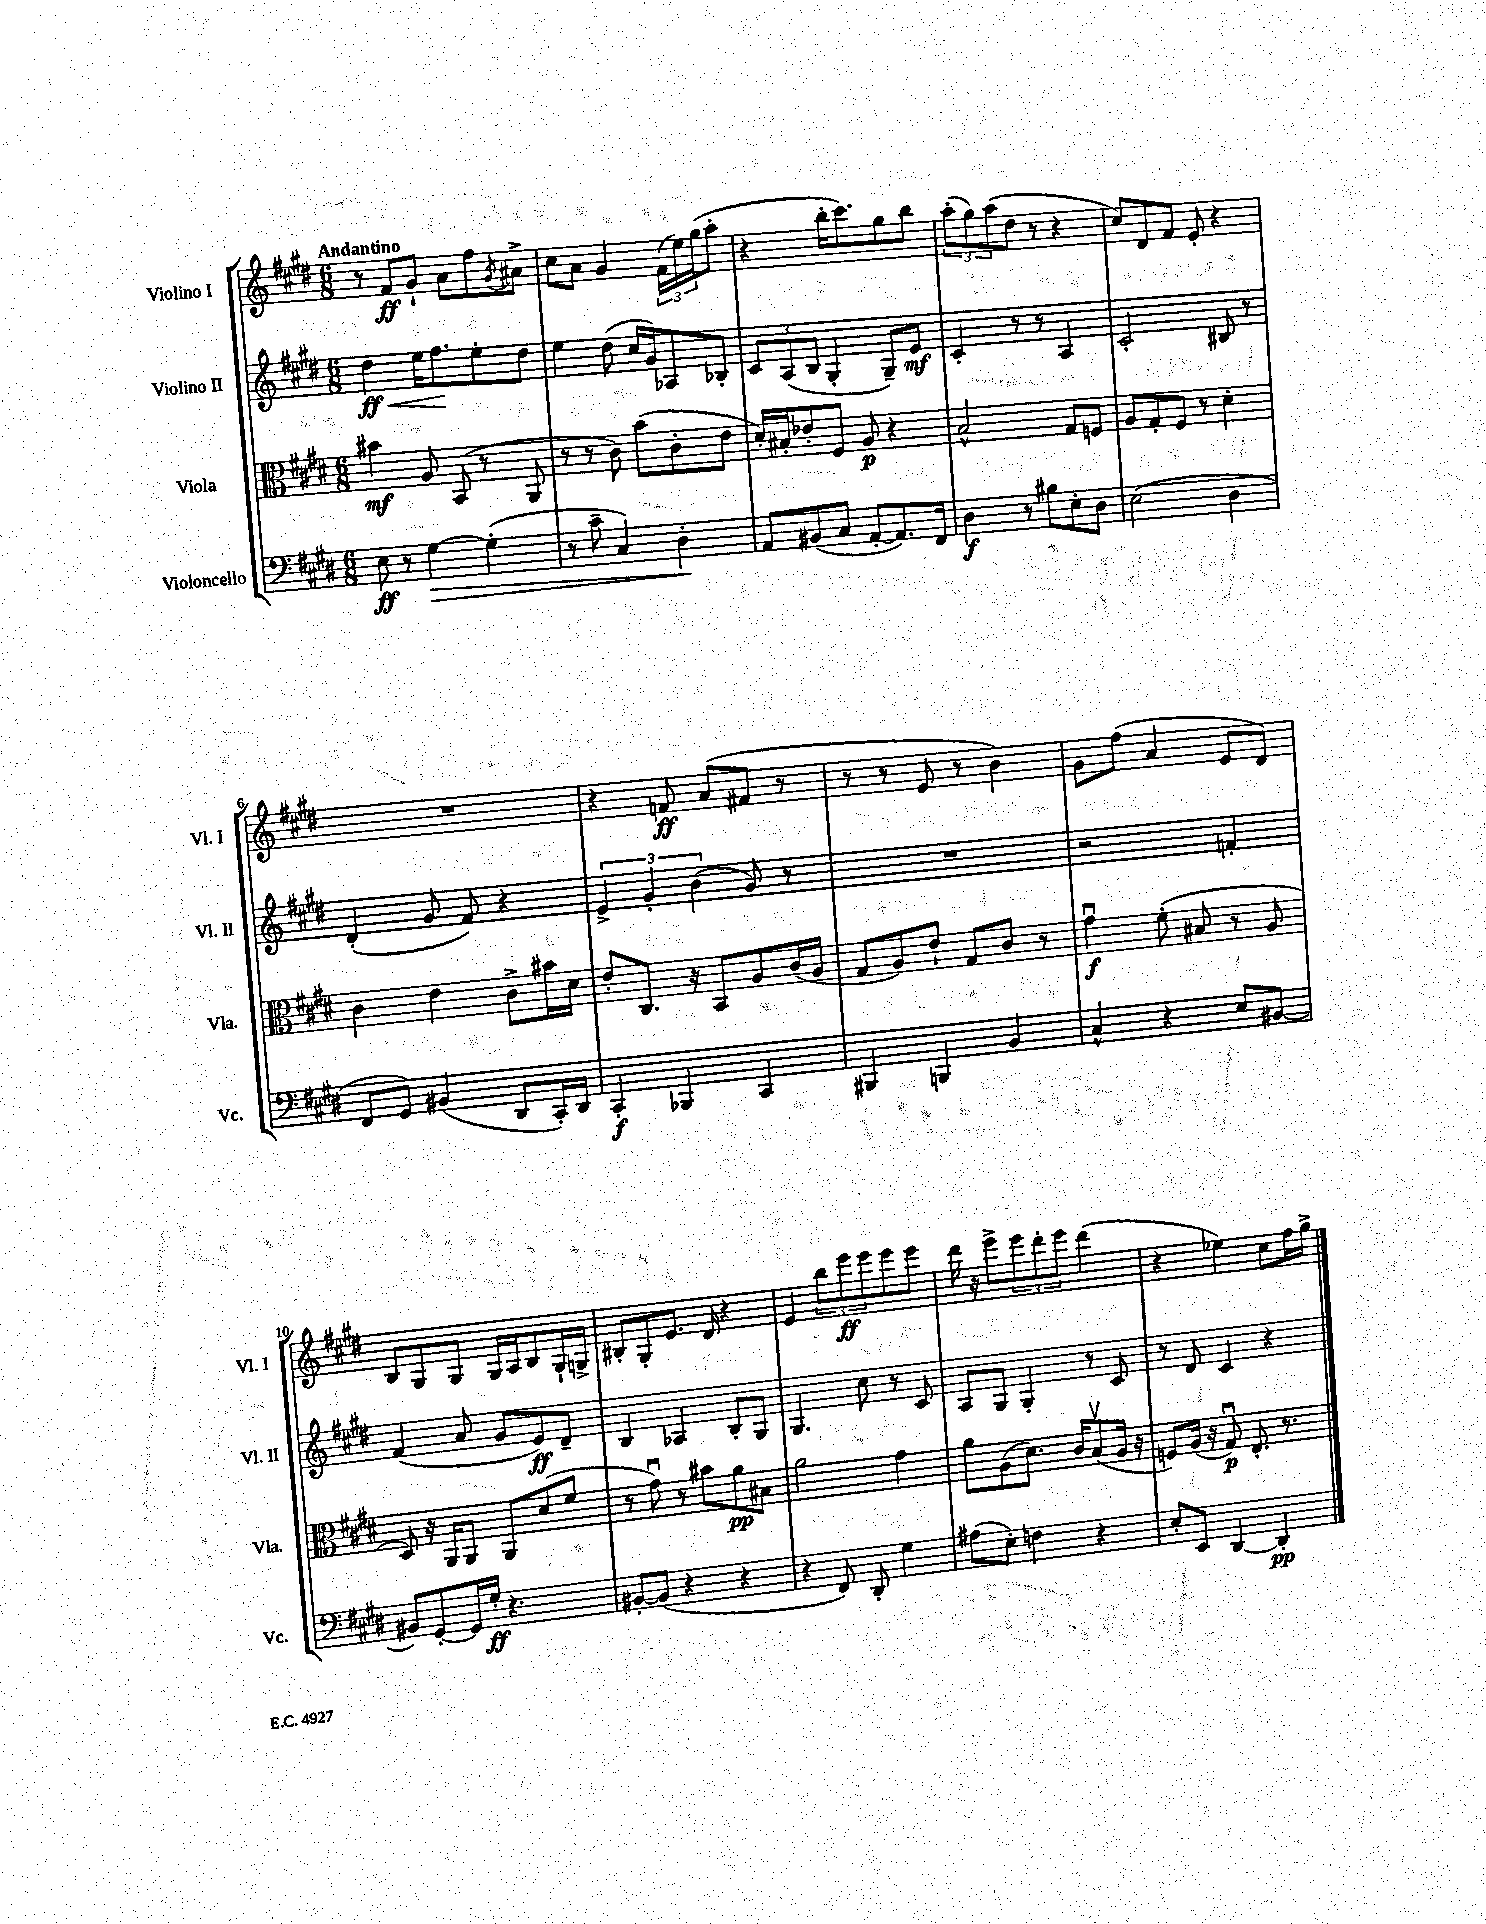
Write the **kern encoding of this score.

**kern	**dynam	**kern	**dynam	**kern	**dynam	**kern	**dynam
*part4	*part4	*part3	*part3	*part2	*part2	*part1	*part1
*staff4	*staff4	*staff3	*staff3	*staff2	*staff2	*staff1	*staff1
*I"Violoncello	*	*I"Viola	*	*I"Violino II	*	*I"Violino I	*
*I'Vc.	*	*I'Vla.	*	*I'Vl. II	*	*I'Vl. I	*
*clefF4	*	*clefC3	*	*clefG2	*	*clefG2	*
*k[f#c#g#d#]	*	*k[f#c#g#d#]	*	*k[f#c#g#d#]	*	*k[f#c#g#d#]	*
*M6/8	*	*M6/8	*	*M6/8	*	*M6/8	*
=1	=1	=1	=1	=1	=1	=1	=1
!	!	!	!	!	!	!LO:TX:a:B:t=Andantino	!
!	!	!	!	!	!LO:HP:b	!	!
8E\	ff	4b#X\	mf	4dd#\	< ff	8r	.
8r	.	.	.	.	.	8f#/L	ff
!	!LO:HP:b	!	!	!	!	!	!
[4G#\	>	8A/	.	16ee\KL	.	8g#`/J	.
.	.	.	.	8.ff#\	.	.	.
.	.	(8BB/	.	.	.	8a\L	.
(4G#'\]	.	8r	.	8ee'\	[	8ff#\	.
.	.	.	.	.	.	8qg#/	.
.	.	8AA/	.	8dd#\J	.	8a#X^\J	.
=2	=2	=2	=2	=2	=2	=2	=2
8r	.	8r	.	4ee\	.	8cc#\L	.
8c#~\	.	8r	.	.	.	8a\J	.
4C#/)	.	8c#\)	.	(8dd#\	.	4g#/	.
.	.	(8b\L	.	16cc#/LL	.	.	.
.	.	.	.	16g#/J)	.	.	.
4D#'\	.	8c#'\	.	8A-X/	.	(24f#\LL	.
.	.	.	.	.	.	24ee\)	.
.	.	.	.	.	.	(24gg#\J	.
.	.	8e\J	.	8B-X'/J	.	8aa'\J	.
.	]	.	.	.	.	.	.
=3	=3	=3	=3	=3	=3	=3	=3
8AA/L	.	16d#'/LL)	.	12c#/L	.	4r	.
.	.	16B#X'/J	.	.	.	.	.
.	.	.	.	(12A/	.	.	.
(8BB#X/	.	8e-X'/	.	.	.	.	.
.	.	.	.	12B/J	.	.	.
8C#/J	.	8F#/J	.	4G#'/	.	16bb'\KL	.
.	.	.	.	.	.	8.ccc#\)	.
[8AA'/L	.	8A/	p	.	.	.	.
8.AA/])	.	4r	.	8G#~/L)	.	8gg#\	.
.	.	.	.	8e/J	mf	8bb\J	.
16FF#/Jk	.	.	.	.	.	.	.
=4	=4	=4	=4	=4	=4	=4	=4
4D#\	f	2B^^/	.	4c#'/	.	(12aa'\L	.
.	.	.	.	.	.	12gg#\)	.
.	.	.	.	.	.	(12aa\	.
8r	.	.	.	8r	.	8dd#\J	.
8B#X\L	.	.	.	8r	.	8r	.
8E'\	.	8G#/L	.	4A/	.	4r	.
8D#\J	.	8Fn/J	.	.	.	.	.
=5	=5	=5	=5	=5	=5	=5	=5
(2E\	.	8A/L	.	2c#'/	.	8cc#/L)	.
.	.	8G#'/	.	.	.	8d#/	.
.	.	8F#/J	.	.	.	8f#/J	.
.	.	8r	.	.	.	8e'/	.
4D#\	.	4d#'\	.	8B#X/	.	4r	.
.	.	.	.	8r	.	.	.
!!LO:LB:g=z
=6	=6	=6	=6	=6	=6	=6	=6
8FF#/L	.	4c#\	.	(4d#'/	.	2.r	.
8GG#/J)	.	.	.	.	.	.	.
(4BB#X/	.	4e\	.	8g#/	.	.	.
.	.	.	.	8f#/)	.	.	.
8DD#/L	.	8c#^\L	.	4r	.	.	.
16CC#'/L)	.	16b#X\L	.	.	.	.	.
16DD#/JJ	.	16d#\JJ	.	.	.	.	.
=7	=7	=7	=7	=7	=7	=7	=7
4CC#'/	f	8e'/L	.	6e^/	.	4r	.
.	.	8.C#/J	.	.	.	.	.
.	.	.	.	6g#'/	.	.	.
4BBB-X/	.	.	.	.	.	8fn/	ff
.	.	16r	.	.	.	.	.
.	.	.	.	(6b\	.	.	.
.	.	8BB/L	.	.	.	(8a/L	.
4CC#/	.	8A/	.	8g#/)	.	8f#X/J	.
.	.	(16c#/L	.	8r	.	8r	.
.	.	16A/JJ	.	.	.	.	.
=8	=8	=8	=8	=8	=8	=8	=8
4BBB#X/	.	8G#/L	.	2.r	.	8r	.
.	.	8A/)	.	.	.	8r	.
4BBBn/	.	8e`/J	.	.	.	8e/	.
.	.	8G#/L	.	.	.	8r	.
4BB/	.	8c#/J	.	.	.	4b\)	.
.	.	8r	.	.	.	.	.
=9	=9	=9	=9	=9	=9	=9	=9
4C#^^/	.	4g#u\	f	2r	.	8g#\L	.
.	.	.	.	.	.	(8ff#\J	.
4r	.	(8f#'\	.	.	.	4a/	.
.	.	8B#X/	.	.	.	.	.
8E/L	.	8r	.	4fn'/	.	8e/L	.
[8BB#X/J	.	8A/	.	.	.	8d#/J)	.
!!LO:LB:g=z
=10	=10	=10	=10	=10	=10	=10	=10
8BB#X/L]	.	8D#/)	.	(4f#/	.	8B/L	.
[8GG#'/	.	16r	.	.	.	8G#/	.
.	.	16AA/KL	.	.	.	.	.
16GG#/L]	.	8AA/J	.	8a/	.	8G#/J	.
16G#'/JJ	ff	.	.	.	.	.	.
4.r	.	8AA/L	.	8g#/L	.	16G#/LL	.
.	.	.	.	.	.	16A/J	.
.	.	(8d#/	.	8e/)	ff	8B/	.
.	.	8f#/J	.	8d#~/J	.	16G#`/L	.
.	.	.	.	.	.	16Gn^/JJ	.
=11	=11	=11	=11	=11	=11	=11	=11
[8BB#X'/L	.	8r	.	4B/	.	8B#X'/L	.
(8BB#/J]	.	8g#u\)	.	.	.	8G#'/	.
4r	.	8r	.	4A-X/	.	8.e/J	.
.	.	8b#X\L	.	.	.	.	.
.	.	.	.	.	.	16d#/	.
4r	.	8a\	pp	8B'/L	.	4r	.
.	.	8B#X\J	.	8G#/J	.	.	.
=12	=12	=12	=12	=12	=12	=12	=12
4r	.	2a\	.	4.G#/	.	4e/	.
8FF#/)	.	.	.	.	.	12bb\L	.
.	.	.	.	.	.	12eee\	ff
8DD#'/	.	.	.	8cc#\	.	.	.
.	.	.	.	.	.	12eee\	.
4G#\	.	4g#\	.	8r	.	8eee\	.
.	.	.	.	8c#/	.	8eee\J	.
=13	=13	=13	=13	=13	=13	=13	=13
(8A#X\L	.	8a\L	.	8A/L	.	16ddd#\	.
.	.	.	.	.	.	16r	.
8E'\J)	.	(8A\	.	8G#/J	.	8eee^\L	.
4Fn\	.	8.d#\J)	.	4G#'/	.	12eee\	.
.	.	.	.	.	.	12ddd#'\	.
.	.	.	.	.	.	12eee\J	.
.	.	16c#/KL	.	.	.	.	.
4r	.	(8Bv/	.	8r	.	(4ddd#\	.
.	.	16A/Jk	.	8c#/	.	.	.
.	.	16r	.	.	.	.	.
=14	=14	=14	=14	=14	=14	=14	=14
8E'/L	.	8Fn/L)	.	8r	.	4r	.
8EE/J	.	(16A/Jk	.	8d#/	.	.	.
.	.	16r	.	.	.	.	.
[4DD#/	.	8G#u/)	p	4c#/	.	4ee-X\)	.
.	.	8.E'/	.	.	.	.	.
4DD#'/]	pp	.	.	4r	.	8cc#\L	.
.	.	8.r	.	.	.	.	.
.	.	.	.	.	.	16ff#\L	.
.	.	.	.	.	.	16gg#^\JJ	.
==	==	==	==	==	==	==	==
*-	*-	*-	*-	*-	*-	*-	*-
